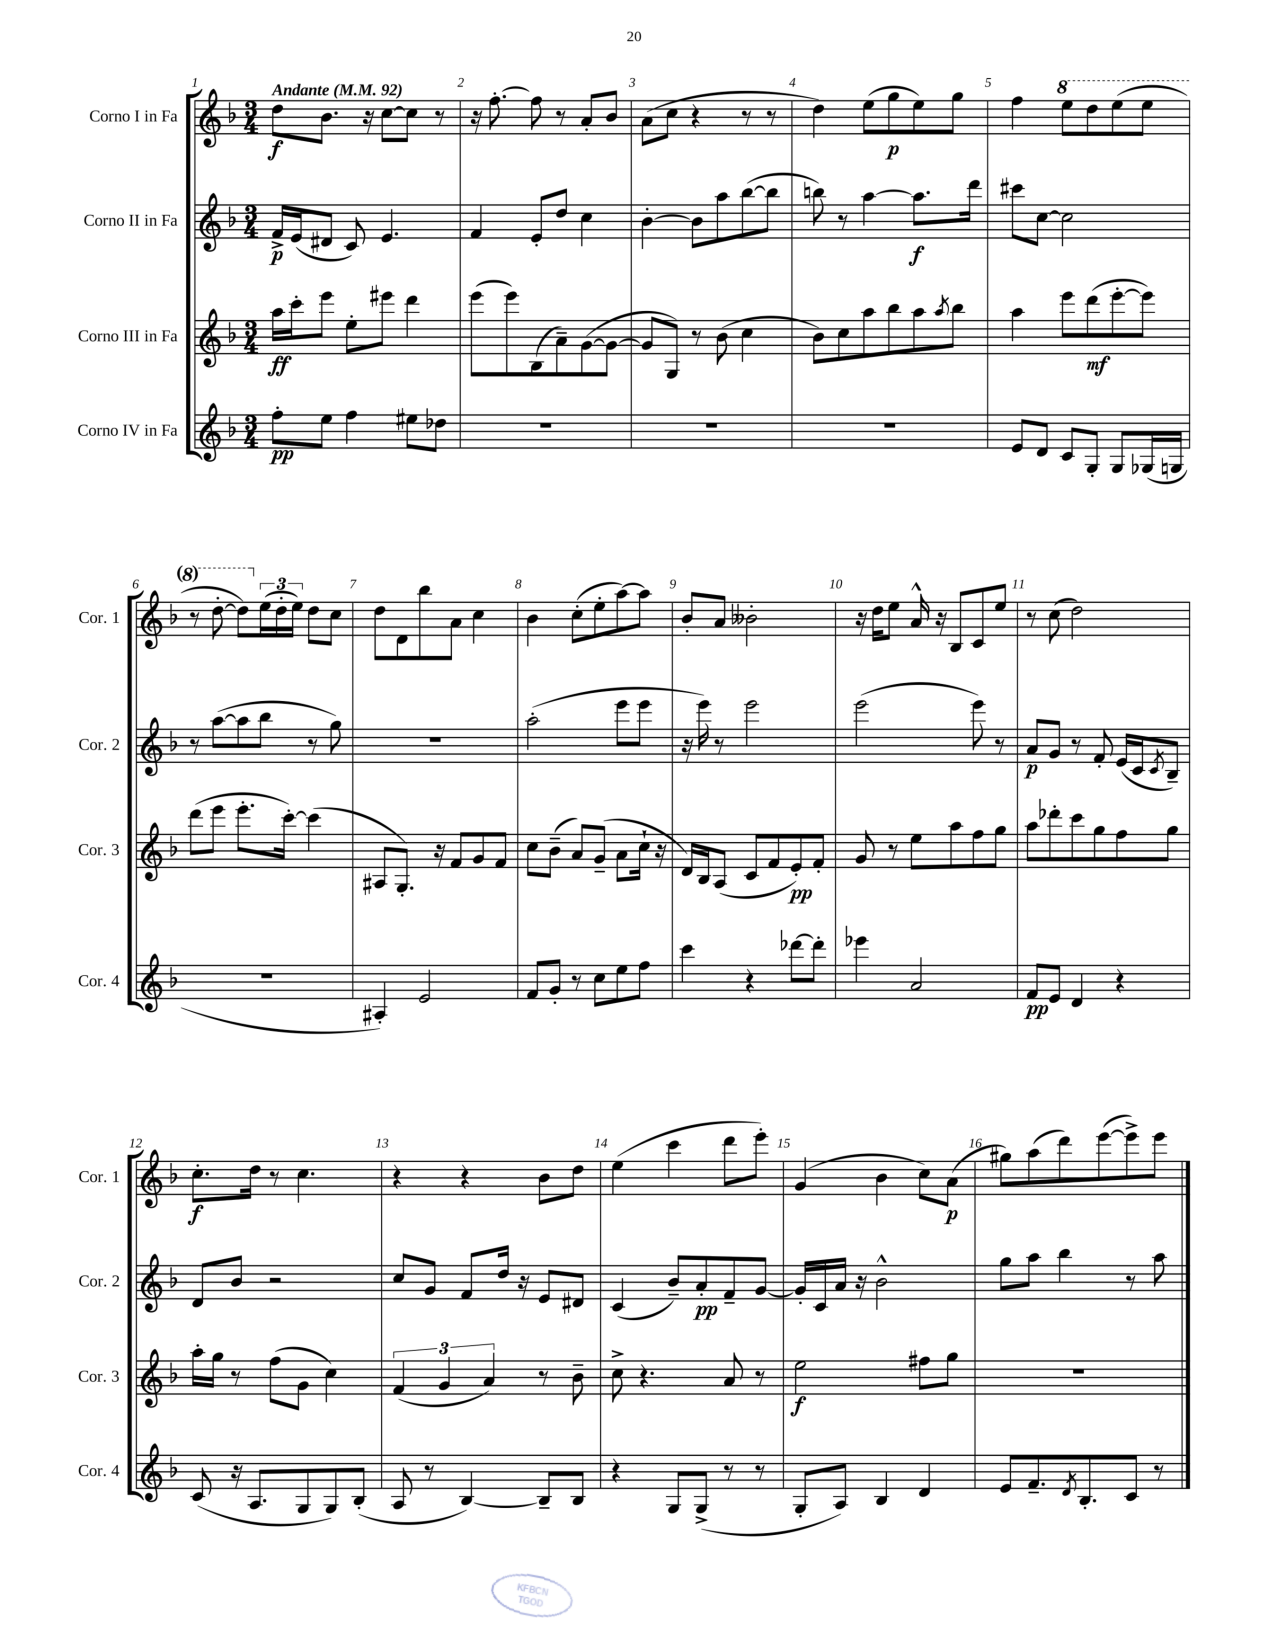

**kern	**kern	**kern	**kern
*staff4	*staff3	*staff2	*staff1
*clefG2	*clefG2	*clefG2	*clefG2
*k[b-]	*k[b-]	*k[b-]	*k[b-]
*M3/4	*M3/4	*M3/4	*M3/4
*MM92	*MM92	*MM92	*MM92
8ff'	16aa	16f^	8dd
.	16ccc'	(16e	.
8ee	8eee	8d#	8.b-
4ff	8ee'	8c)	.
.	.	.	16r
.	8eee#	4.e	[8cc
8ee#	4ddd	.	8cc]
8dd-	.	.	8r
=	=	=	=
2.r	(8eee	4f	16r
.	.	.	[8.ff'
.	8eee)	.	.
.	(8B-	8e'	8ff]
.	8a~)	8dd	8r
.	([8g	4cc	8a'
.	8g_	.	8b-
=	=	=	=
2.r	8g]	[4b-'	(8a
.	8G)	.	8cc
.	8r	8b-]	4r
.	(8b-	8aa	.
.	4cc	([8bb-	8r
.	.	8bb-]	8r
=	=	=	=
2.r	8b-)	8bb)	4dd)
.	8cc	8r	.
.	8aa	[4aa	(8ee
.	8bb-	.	8gg
.	8aa	8.aa]	8ee)
.	8qaa	.	.
.	8bb-	.	8gg
.	.	16ddd	.
=	=	=	=
8e	4aa	8ccc#	4ff
8d	.	[8cc	.
8c	8eee	2cc]	8eee
8G'	(8ddd	.	8ddd
8G	[8eee'	.	(8eee
(16G-	8eee])	.	8eee
16G	.	.	.
=	=	=	=
2.r	(8ddd	8r	8r
.	8eee	([8aa	[8ddd'
.	8.eee'	8aa]	8ddd])
.	.	8bb-	(24ee
.	.	.	24dd'
.	[16ccc')	.	.
.	.	.	24ee)
.	(4ccc]	8r	8dd
.	.	8gg)	8cc
=	=	=	=
4A#')	8A#	2.r	8dd
.	8.G')	.	8d
2e	.	.	8bb-
.	16r	.	.
.	8f	.	8a
.	8g	.	4cc
.	8f	.	.
=	=	=	=
8f	8cc	(2aa'	4b-
8g'	(8b-~	.	.
8r	8a)	.	(8cc'
8cc	(8g~	.	8ee'
8ee	8a	8eee	[8aa)
8ff	16cc`	8eee	8aa]
.	16r	.	.
=	=	=	=
4ccc	16d)	16r	8b-'
.	16B-	16eee)	.
.	(8A	8r	8a
4r	8c	2eee	2b--'
.	8f	.	.
[8ddd-	8e')	.	.
8ddd-']	8f'	.	.
=	=	=	=
4eee-	8g	(2eee	16r
.	.	.	16dd
.	8r	.	8ee
2a	8ee	.	16a^^
.	.	.	16r
.	8aa	.	8B-
.	8ff	8eee)	8c
.	8gg	8r	8ee
=	=	=	=
8f	8aa	8a	8r
8e	8ddd-'	8g	(8cc
4d	8ccc	8r	2dd)
.	8gg	8f'	.
4r	8ff	(16e	.
.	.	16c	.
.	.	8qc	.
.	8gg	8B-~)	.
=	=	=	=
(8c	16aa'	8d	8.cc'
.	16gg	.	.
16r	8r	8b-	.
8.A	.	.	16dd
.	(8ff	2r	8r
8G	8g	.	4.cc
8G)	4cc)	.	.
(8B-'	.	.	.
=	=	=	=
8A	(6f	8cc	4r
8r	.	8g	.
.	6g	.	.
[4B-)	.	8f	4r
.	6a)	.	.
.	.	16dd	.
.	.	16r	.
8B-~]	8r	8e	8b-
8B-	8b-~	8d#	8dd
=	=	=	=
4r	8cc^	(4c	(4ee
.	4.r	.	.
8G	.	8b-~)	4ccc
(8G^	.	8a'	.
8r	8a	8f~	8ddd
8r	8r	[8g	8eee')
=	=	=	=
8G'	2ee	16g']	(4g
.	.	16c	.
8A)	.	16a	.
.	.	16r	.
4B-	.	2b-^^	4b-
4d	8ff#	.	8cc)
.	8gg	.	(8a
=	=	=	=
8e	2.r	8gg	8gg#)
8.f~	.	8aa	(8aa
.	.	4bb-	8ddd)
8qd	.	.	.
8.B-'	.	.	.
.	.	.	([8eee
8c	.	8r	8eee^])
8r	.	8aa	8eee
==	==	==	==
*-	*-	*-	*-
